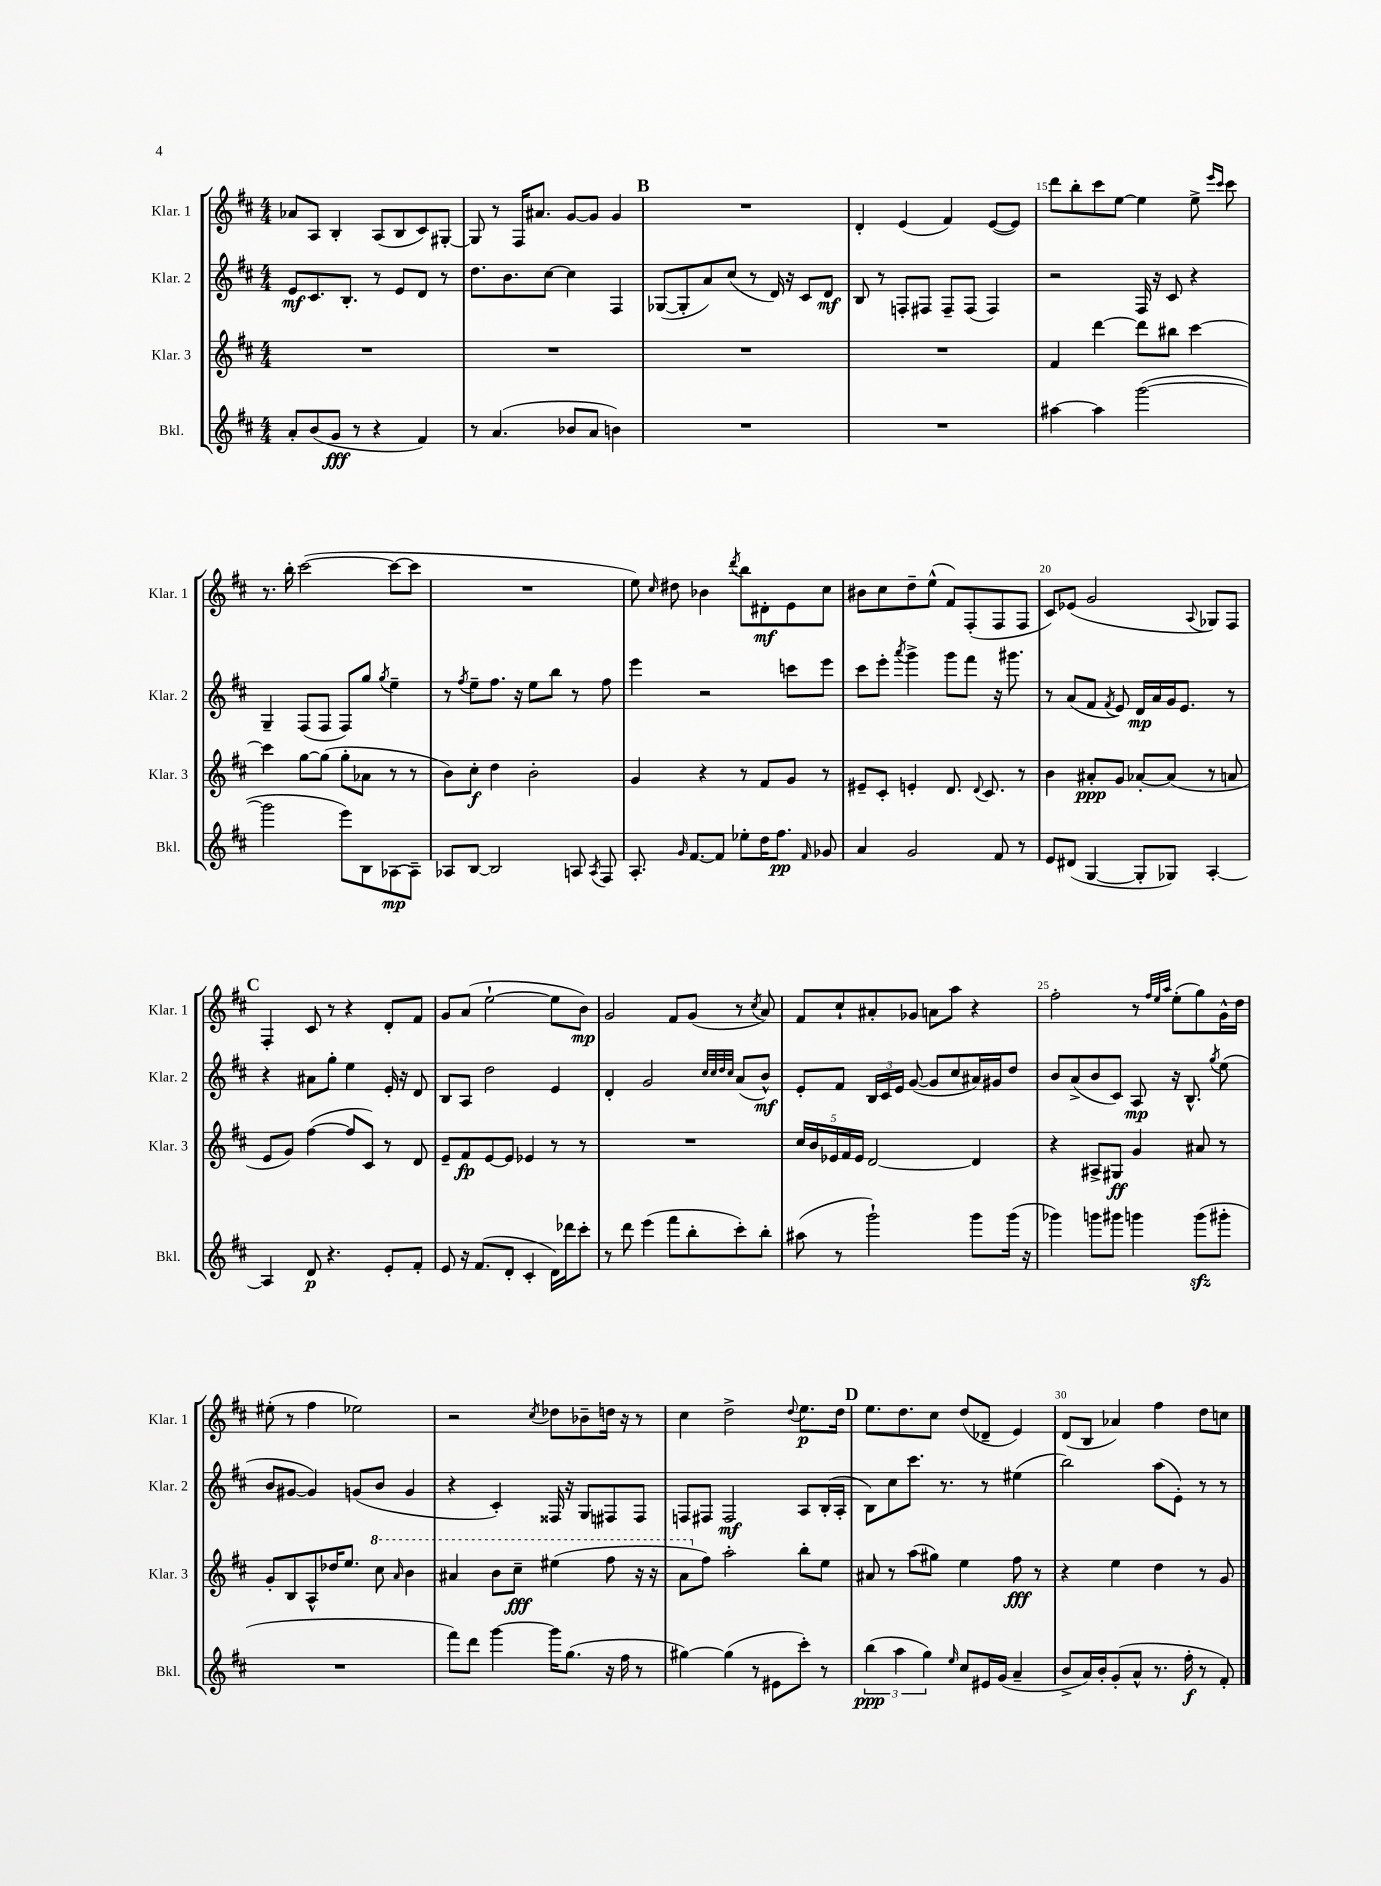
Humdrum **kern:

**kern	**dynam	**kern	**dynam	**kern	**dynam	**kern	**dynam
*part4	*part4	*part3	*part3	*part2	*part2	*part1	*part1
*staff4	*staff4	*staff3	*staff3	*staff2	*staff2	*staff1	*staff1
*I"Bkl.	*	*I"Klar. 3	*	*I"Klar. 2	*	*I"Klar. 1	*
*I'Bkl.	*	*I'Klar. 3	*	*I'Klar. 2	*	*I'Klar. 1	*
*clefG2	*	*clefG2	*	*clefG2	*	*clefG2	*
*k[f#c#]	*	*k[f#c#]	*	*k[f#c#]	*	*k[f#c#]	*
*M4/4	*	*M4/4	*	*M4/4	*	*M4/4	*
=11	=11	=11	=11	=11	=11	=11	=11
8a'/L	.	1r	.	8e/L	mf	8a-X/L	.
(8b/	.	.	.	8.c#/	.	8A/J	.
8g/J	fff	.	.	.	.	4B'/	.
.	.	.	.	8.B'/J	.	.	.
8r	.	.	.	.	.	.	.
4r	.	.	.	8r	.	(8A/L	.
.	.	.	.	8e/L	.	8B/	.
4f#/)	.	.	.	8d/J	.	8c#/)	.
.	.	.	.	8r	.	[8G#X'/J	.
=12	=12	=12	=12	=12	=12	=12	=12
8r	.	1r	.	8.dd\L	.	8G#/]	.
(4.a/	.	.	.	.	.	8r	.
.	.	.	.	8.b\	.	.	.
.	.	.	.	.	.	16F#/KL	.
.	.	.	.	.	.	8.a#X/J	.
.	.	.	.	[8cc#\J	.	.	.
8b-X/L	.	.	.	4cc#\]	.	[8g/L	.
8a/J	.	.	.	.	.	8g/J]	.
4bn\)	.	.	.	4F#/	.	4g/	.
!!LO:REH:place=s1:t=B
=13	=13	=13	=13	=13	=13	=13	=13
1r	.	1r	.	([8G-X/L	.	1r	.
.	.	.	.	8G-'/]	.	.	.
.	.	.	.	8a/)	.	.	.
.	.	.	.	(8cc#/J	.	.	.
.	.	.	.	8r	.	.	.
.	.	.	.	16d/)	.	.	.
.	.	.	.	16r	.	.	.
.	.	.	.	8c#/L	.	.	.
.	.	.	.	8d/J	mf	.	.
=14	=14	=14	=14	=14	=14	=14	=14
1r	.	1r	.	8B/	.	4d'/	.
.	.	.	.	8r	.	.	.
.	.	.	.	8Fn'/L	.	(4e/	.
.	.	.	.	8F#X/J	.	.	.
.	.	.	.	8F#~/L	.	4f#/)	.
.	.	.	.	(8F#/J	.	.	.
.	.	.	.	4F#/)	.	([8e/L	.
.	.	.	.	.	.	8e/J])	.
=15	=15	=15	=15	=15	=15	=15	=15
[4aa#X\	.	4f#/	.	2r	.	8ddd\L	.
.	.	.	.	.	.	8bb'\	.
4aa#\]	.	[4ddd\	.	.	.	8ccc#\	.
.	.	.	.	.	.	[8ee\J	.
([2ggg\	.	8ddd\L]	.	16F#/	.	4ee\]	.
.	.	.	.	16r	.	.	.
.	.	8bb#X\J	.	8c#/	.	.	.
.	.	[4ccc#\	.	4r	.	8ee^\	.
.	.	.	.	.	.	16qqeee/LL	.
.	.	.	.	.	.	16qqccc#/JJ	.
.	.	.	.	.	.	8ccc#\	.
!!LO:LB:g=z
=16	=16	=16	=16	=16	=16	=16	=16
2ggg\]	.	4ccc#\]	.	4G~/	.	8.r	.
.	.	.	.	.	.	16bb'\	.
.	.	[8gg\L	.	(8F#/L	.	([2ccc#\	.
.	.	(8gg\J]	.	8F#/J	.	.	.
8eee\L)	.	8gg'\L	.	8F#/L)	.	.	.
8B\	.	8a-X\J	.	8gg/J	.	.	.
.	.	.	.	8qgg/	.	.	.
[8A-X\	mp	8r	.	4ee~\	.	8ccc#\L_	.
8A-~\J]	.	8r	.	.	.	8ccc#\J]	.
=17	=17	=17	=17	=17	=17	=17	=17
8A-X/L	.	8b\L)	.	8r	.	1r	.
.	.	.	.	8qff#/	.	.	.
[8B/J	.	8cc#'\J	f	8ee~\L	.	.	.
2B/]	.	4dd\	.	8.ff#\J	.	.	.
.	.	.	.	16r	.	.	.
.	.	2b'\	.	8ee\L	.	.	.
.	.	.	.	8bb\J	.	.	.
8An/	.	.	.	8r	.	.	.
8qA/	.	.	.	.	.	.	.
8F#/	.	.	.	8ff#\	.	.	.
=18	=18	=18	=18	=18	=18	=18	=18
8.A'/	.	4g/	.	4eee\	.	8ee\)	.
.	.	.	.	.	.	16qqcc#/	.
.	.	.	.	.	.	8dd#X\	.
16qqg/	.	.	.	.	.	.	.
[8.f#/L	.	.	.	.	.	.	.
.	.	4r	.	2r	.	4b-X\	.
8f#/J]	.	.	.	.	.	.	.
.	.	.	.	.	.	8qddd/	.
8ee-X'\L	.	8r	.	.	.	8bb\L	.
16dd\K	.	8f#/L	.	.	.	8d#X'\	mf
8.ff#\J	pp	.	.	.	.	.	.
.	.	8g/J	.	8cccn\L	.	8e\	.
16qqf#/	.	.	.	.	.	.	.
8g-X/	.	8r	.	8eee\J	.	8cc#\J	.
=19	=19	=19	=19	=19	=19	=19	=19
4a/	.	8e#X~/L	.	8ccc#\L	.	8b#X\L	.
.	.	8c#'/J	.	8eee'\J	.	8cc#\	.
.	.	.	.	8qaaa/	.	.	.
2g/	.	4en'/	.	4ggg^\	.	8dd~\	.
.	.	.	.	.	.	(8ee^^\J	.
.	.	8.d/	.	8ggg\L	.	8f#/L)	.
.	.	.	.	8fff#\J	.	(8F#'/	.
.	.	8qqd/	.	.	.	.	.
.	.	8.c#/	.	.	.	.	.
8f#/	.	.	.	16r	.	8F#/	.
.	.	.	.	8.ggg#X\	.	.	.
8r	.	8r	.	.	.	8F#/J	.
=20	=20	=20	=20	=20	=20	=20	=20
8e/L	.	4b\	.	8r	.	8c#/L)	.
(8d#X/J	.	.	.	(8a/L	.	(8e-X/J	.
[4G/	.	8a#X'/L	ppp	8f#/J	.	2g/	.
.	.	.	.	8qf#/	.	.	.
.	.	8g/J	.	8e/)	.	.	.
8G'/L]	.	[8a-X'/L	.	16d/LL	mp	.	.
.	.	.	.	16a/	.	.	.
8G-X/J)	.	(8a-/J]	.	16g/J	.	.	.
.	.	.	.	8.e/J	.	.	.
.	.	.	.	.	.	8qqA/	.
[4A'/	.	8r	.	.	.	8G-X/L)	.
.	.	8an/	.	8r	.	8F#/J	.
!!LO:LB:g=z
!!LO:REH:place=s1:t=C
=21	=21	=21	=21	=21	=21	=21	=21
4A/]	.	8e/L	.	4r	.	4F#'/	.
.	.	8g/J)	.	.	.	.	.
8d/	p	([4ff#\	.	8a#X\L	.	8c#/	.
4.r	.	.	.	8gg'\J	.	8r	.
.	.	8ff#/L]	.	4ee\	.	4r	.
.	.	8c#/J)	.	.	.	.	.
8e'/L	.	8r	.	16e'/	.	8d'/L	.
.	.	.	.	16r	.	.	.
8f#'/J	.	8d/	.	8d/	.	8f#/J	.
=22	=22	=22	=22	=22	=22	=22	=22
8e/	.	8e~/L	.	8B/L	.	8g/L	.
16r	.	8f#/	fp	8A/J	.	(8a/J	.
(8.f#/L	.	.	.	.	.	.	.
.	.	[8e/	.	2dd\	.	[2ee`\	.
8d'/J	.	8e/J]	.	.	.	.	.
4c#'/	.	4e-X/	.	.	.	.	.
16d\LL)	.	8r	.	4e/	.	8ee\L]	.
16ddd-X\J	.	.	.	.	.	.	.
8ccc#'\J	.	8r	.	.	.	8b\J)	mp
=23	=23	=23	=23	=23	=23	=23	=23
8r	.	1r	.	4d'/	.	2g/	.
8ddd\	.	.	.	.	.	.	.
(4eee\	.	.	.	2g/	.	.	.
8fff#\L	.	.	.	.	.	8f#/L	.
8bb'\	.	.	.	.	.	(8g/J	.
.	.	.	.	32qqcc#/LLL	.	.	.
.	.	.	.	32qqcc#/	.	.	.
.	.	.	.	32qqdd/	.	.	.
.	.	.	.	32qqcc#/JJJ	.	.	.
8ccc#'\)	.	.	.	(8a/L	.	8r	.
.	.	.	.	.	.	8qcc#/	.
8bb'\J	.	.	.	8b^^/J)	mf	8a/)	.
=24	=24	=24	=24	=24	=24	=24	=24
(8aa#X\	.	20cc#/LL	.	8e'/L	.	8f#/L	.
.	.	20b/	.	.	.	.	.
.	.	20e-X/	.	.	.	.	.
8r	.	.	.	8f#/J	.	8cc#`/	.
.	.	20f#/	.	.	.	.	.
.	.	20e-/JJ	.	.	.	.	.
2ggg`\)	.	[2d/	.	24B/LL	.	8a#X'/	.
.	.	.	.	24c#/	.	.	.
.	.	.	.	24e/JJ	.	.	.
.	.	.	.	([8g/	.	8g-X/J	.
.	.	.	.	8g/L]	.	8an\L	.
.	.	.	.	8cc#/	.	8aa\J	.
8ggg\L	.	4d/]	.	16a#X/L)	.	4r	.
.	.	.	.	16g#X/J	.	.	.
(16ggg\Jk	.	.	.	8dd/J	.	.	.
16r	.	.	.	.	.	.	.
=25	=25	=25	=25	=25	=25	=25	=25
4ggg-X\)	.	4r	.	8b/L	.	2ff#'\	.
.	.	.	.	(8a^/	.	.	.
8gggn\L	.	8A#X^/L	.	8b/	.	.	.
8ggg#X\J	.	8G#X/J	ff	8c#/J)	.	.	.
4gggn\	.	4g/	.	8A/	mp	8r	.
.	.	.	.	.	.	32qqff#/LLL	.
.	.	.	.	.	.	32qqee/	.
.	.	.	.	.	.	32qqaa/JJJ	.
.	.	.	.	16r	.	(8ee'\L	.
.	.	.	.	8.B^^/	.	.	.
(8gggzz\L	.	8a#X/	.	.	.	8gg\)	.
.	.	.	.	8qgg/	.	.	.
8ggg#X'\J	.	8r	.	(8ee\	.	16g^^\L	.
.	.	.	.	.	.	16dd\JJ	.
!!LO:LB:g=z
=26	=26	=26	=26	=26	=26	=26	=26
1r	.	8g'/L	.	8b/L	.	(8ee#X'\	.
.	.	8B/	.	[8g#X/J	.	8r	.
.	.	8A^^/	.	4g#/])	.	4ff#\	.
.	.	16dd-X/K	.	.	.	.	.
.	.	8.ee/J	.	.	.	.	.
.	.	.	.	(8gn/L	.	2ee-X\)	.
*	*	*8va	*	*	*	*	*
.	.	8ccc#\	.	8b/J	.	.	.
.	.	16qqaa/	.	.	.	.	.
.	.	4bb\	.	4g/	.	.	.
=27	=27	=27	=27	=27	=27	=27	=27
8fff#\L)	.	4aa#X/	.	4r	.	2r	.
8ddd\J	.	.	.	.	.	.	.
[4ggg\	.	8bb\L	.	4c#'/)	.	.	.
.	.	8ccc#~\J	fff	.	.	.	.
.	.	.	.	.	.	8qcc#/	.
16ggg\KL]	.	(4eee#X\	.	16F##X/	.	8dd-X\L	.
(8.gg\J	.	.	.	16r	.	.	.
.	.	.	.	8G/L	.	8b-X~\	.
16r	.	8fff#\	.	8F#X/	.	16ddn\Jk	.
16ff#\	.	.	.	.	.	16r	.
8r	.	16r	.	8F#/J	.	8r	.
.	.	16r	.	.	.	.	.
=28	=28	=28	=28	=28	=28	=28	=28
[4gg#X\)	.	8aa\L	.	8Fn/L	.	4cc#\	.
*	*	*X8va	*	*	*	*	*
.	.	8ff#\J)	.	8F#X/J	.	.	.
(4gg#\]	.	2aa'\	.	2F#/	mf	2dd^\	.
8r	.	.	.	.	.	.	.
8e#X\L	.	.	.	.	.	.	.
.	.	.	.	.	.	8qqdd/	.
8ccc#'\J)	.	8bb'\L	.	8A/L	.	8.ee\L	p
8r	.	8ee\J	.	(16B'/L	.	.	.
.	.	.	.	16A'/JJ	.	16dd\Jk	.
!!LO:REH:place=s1:t=D
=29	=29	=29	=29	=29	=29	=29	=29
(6bb\	ppp	8a#X/	.	8B\L)	.	8.ee\L	.
.	.	8r	.	8cc#\	.	.	.
6aa\	.	.	.	.	.	.	.
.	.	.	.	.	.	8.dd\	.
.	.	(8aa\L	.	8.ccc#\J	.	.	.
6gg\)	.	.	.	.	.	.	.
.	.	8gg#X\J)	.	.	.	8cc#\J	.
.	.	.	.	8.r	.	.	.
16qqee/	.	.	.	.	.	.	.
8cc#/L	.	4ee\	.	.	.	(8dd/L	.
16e#X/L	.	.	.	8r	.	8d-X~/J	.
(16g/JJ	.	.	.	.	.	.	.
4a~/	.	8ff#\	fff	(4ee#X\	.	4e/)	.
.	.	8r	.	.	.	.	.
=30	=30	=30	=30	=30	=30	=30	=30
8b^/L	.	4r	.	2bb\)	.	(8d/L	.
16a/L)	.	.	.	.	.	8B/J	.
16b'/J	.	.	.	.	.	.	.
(8g'/	.	4ee\	.	.	.	4a-X/)	.
8a^^/J	.	.	.	.	.	.	.
8.r	.	4dd\	.	(8aa\L	.	4ff#\	.
.	.	.	.	8e'\J)	.	.	.
16ff#'\	f	.	.	.	.	.	.
8r	.	8r	.	8r	.	8dd\L	.
8f#'/)	.	8g/	.	8r	.	8ccn\J	.
==	==	==	==	==	==	==	==
*-	*-	*-	*-	*-	*-	*-	*-
